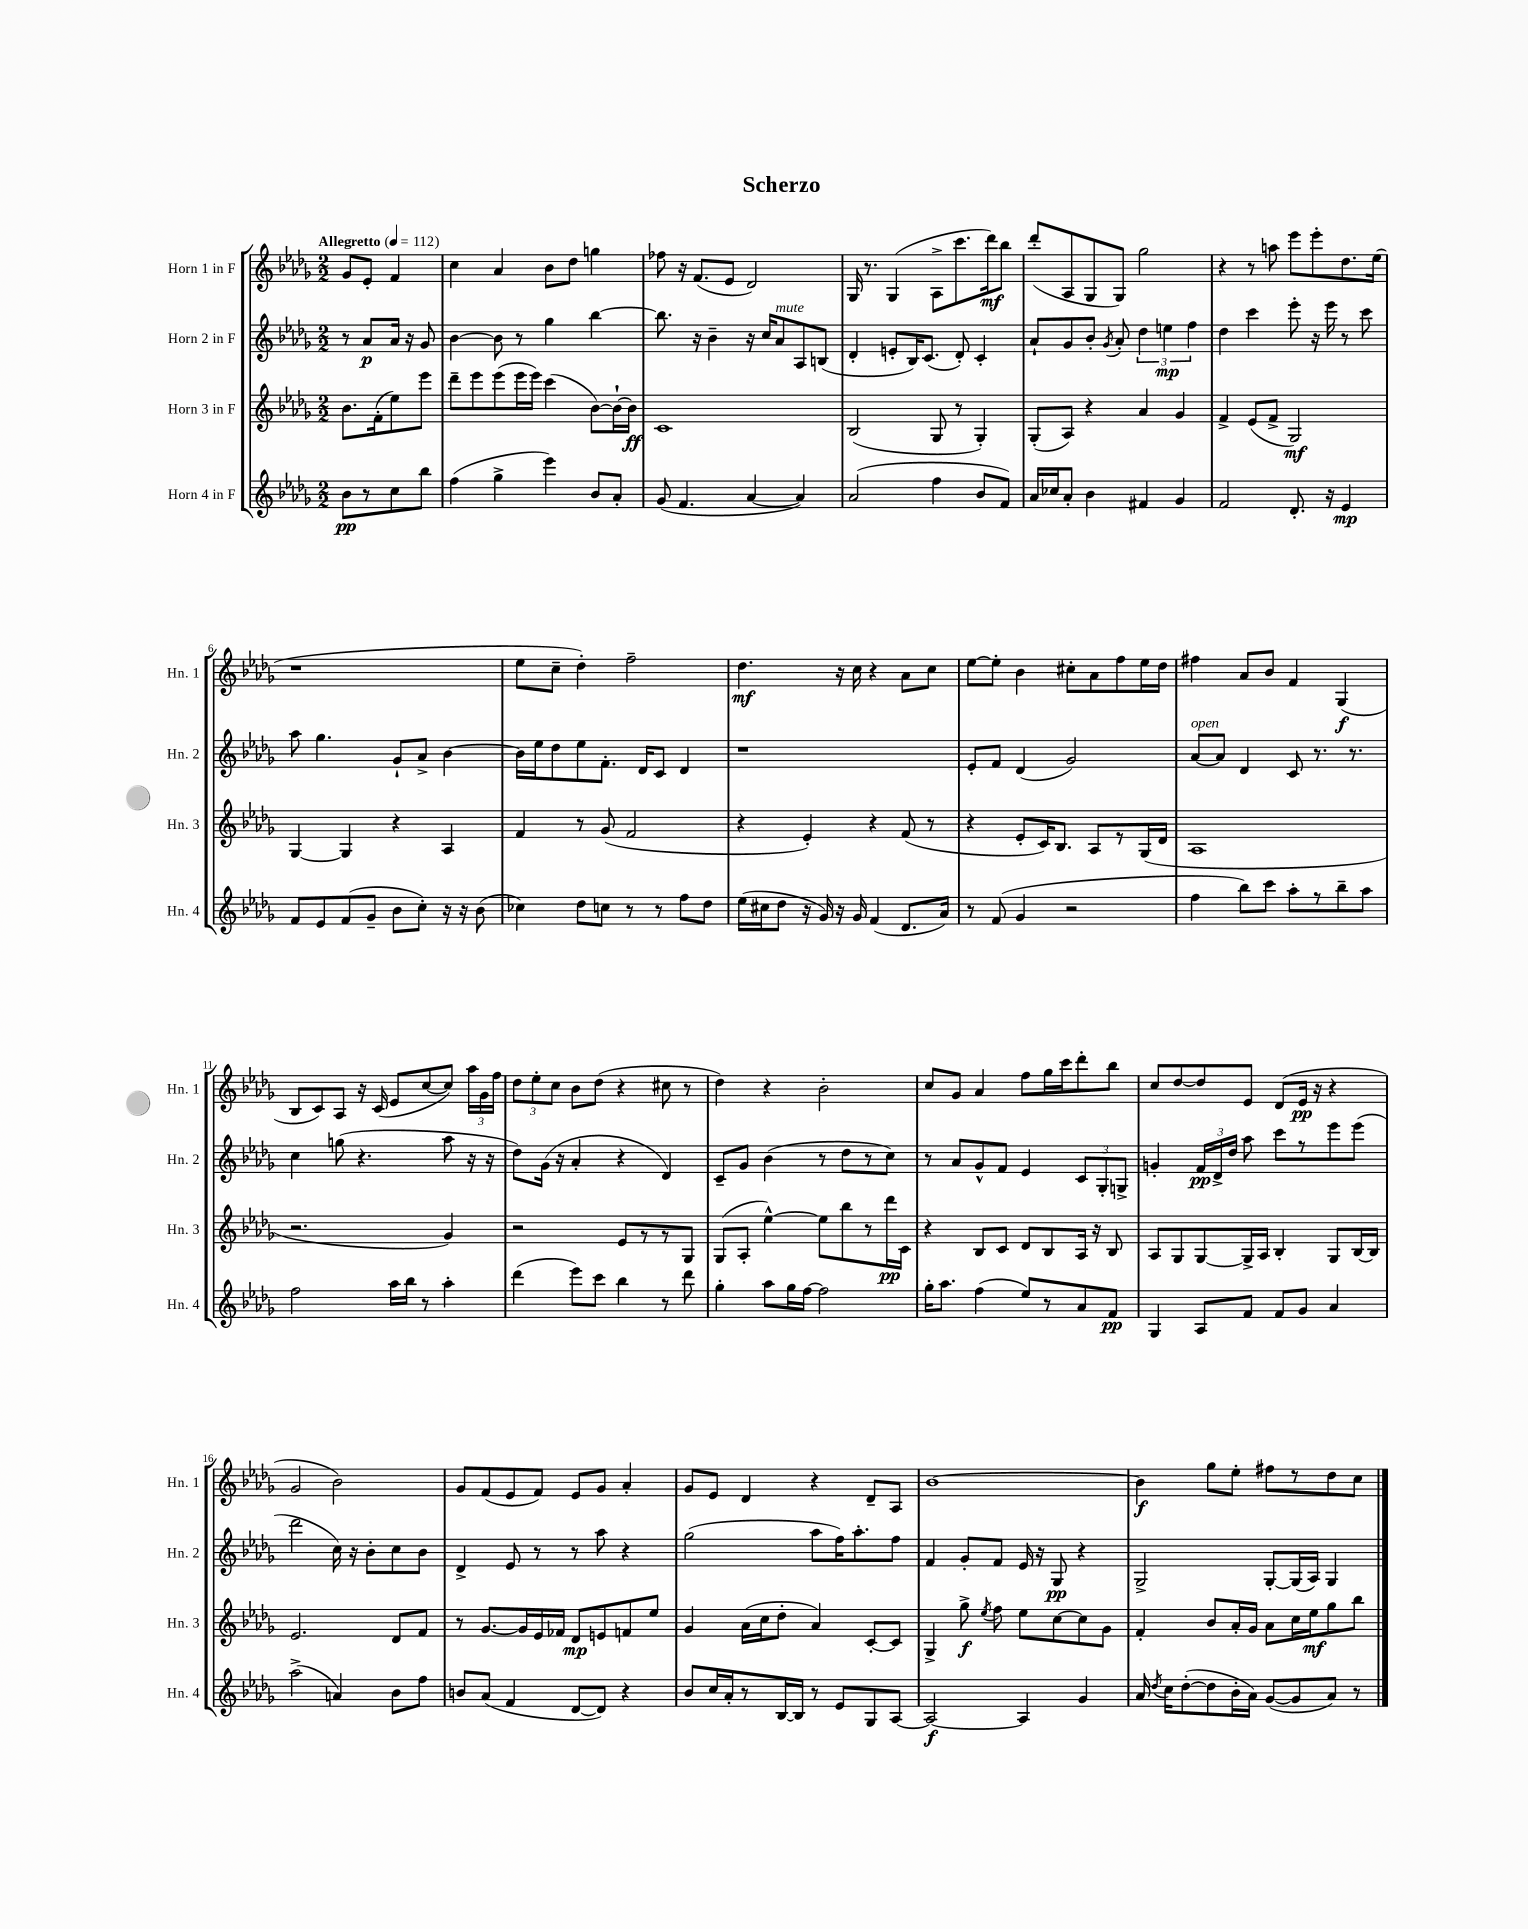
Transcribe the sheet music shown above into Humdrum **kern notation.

**kern	**dynam	**kern	**dynam	**kern	**dynam	**kern	**dynam
*part4	*part4	*part3	*part3	*part2	*part2	*part1	*part1
*staff4	*staff4	*staff3	*staff3	*staff2	*staff2	*staff1	*staff1
*I"Horn 4 in F	*	*I"Horn 3 in F	*	*I"Horn 2 in F	*	*I"Horn 1 in F	*
*I'Hn. 4	*	*I'Hn. 3	*	*I'Hn. 2	*	*I'Hn. 1	*
*clefG2	*	*clefG2	*	*clefG2	*	*clefG2	*
*k[b-e-a-d-g-]	*	*k[b-e-a-d-g-]	*	*k[b-e-a-d-g-]	*	*k[b-e-a-d-g-]	*
*M2/2	*	*M2/2	*	*M2/2	*	*M2/2	*
*MM112	*	*MM112	*	*MM112	*	*MM112	*
=	=	=	=	=	=	=	=
!	!	!	!	!	!	!LO:TX:a:B:t=Allegretto	!
8b-\L	pp	8.b-\L	.	8r	.	8g-/L	.
8r	.	.	.	8a-/L	p	8e-'/J	.
.	.	(16f'\k	.	.	.	.	.
8cc\	.	8ee-\)	.	16a-/Jk	.	4f/	.
.	.	.	.	16r	.	.	.
8bb-\J	.	8eee-\J	.	8g-/	.	.	.
=1	=1	=1	=1	=1	=1	=1	=1
(4ff\	.	8ddd-~\L	.	[4b-\	.	4cc\	.
.	.	8eee-\	.	.	.	.	.
4gg-^\	.	(8eee-\	.	8b-\]	.	4a-/	.
.	.	16eee-\L	.	8r	.	.	.
.	.	16eee-\JJ)	.	.	.	.	.
4eee-\)	.	(4ccc\	.	4gg-\	.	8b-\L	.
.	.	.	.	.	.	8dd-\J	.
8b-/L	.	[8b-\L)	.	[4bb-\	.	4ggn\	.
8a-'/J	.	16b-`\L_	.	.	.	.	.
.	.	16b-\JJ]	ff	.	.	.	.
=2	=2	=2	=2	=2	=2	=2	=2
(8g-/	.	1c	.	8.bb-\]	.	8ff-X\	.
4.f/	.	.	.	.	.	16r	.
.	.	.	.	16r	.	(8.f/L	.
.	.	.	.	4b-~\	.	.	.
.	.	.	.	.	.	8e-/J	.
[4a-/	.	.	.	16r	.	2d-/)	.
.	.	.	.	16cc/KL	.	.	.
!	!	!	!	!LO:TX:a:i:t=mute	!	!	!
.	.	.	.	8a-/	.	.	.
4a-/])	.	.	.	8A-/	.	.	.
.	.	.	.	(8Bn/J	.	.	.
=3	=3	=3	=3	=3	=3	=3	=3
(2a-/	.	(2B-/	.	4d-'/	.	16G-/	.
.	.	.	.	.	.	8.r	.
.	.	.	.	8en'/L	.	(4G-/	.
.	.	.	.	16B-/K)	.	.	.
.	.	.	.	(8.c/J	.	.	.
4ff\	.	8G-/	.	.	.	8A-^\L	.
.	.	8r	.	8d-'/)	.	8.ccc\	.
8b-/L	.	4G-'/)	.	4c'/	.	.	.
.	.	.	.	.	.	16ddd-\k)	mf
8f/J)	.	.	.	.	.	8bb-\J	.
=4	=4	=4	=4	=4	=4	=4	=4
16a-/LL	.	(8G-'/L	.	8a-`/L	.	(8ddd-'/L	.
16cc-X/J	.	.	.	.	.	.	.
8a-'/J	.	8A-/J)	.	8g-/	.	8A-/	.
4b-\	.	4r	.	8b-'/J	.	8G-/	.
.	.	.	.	8qg-/	.	.	.
.	.	.	.	8a-'/	.	8G-/J)	.
4f#X/	.	4a-/	.	6dd-\	.	2gg-\	.
.	.	.	.	6een\	mp	.	.
4g-/	.	4g-/	.	.	.	.	.
.	.	.	.	6ff\	.	.	.
=5	=5	=5	=5	=5	=5	=5	=5
2f/	.	4f^/	.	4dd-\	.	4r	.
.	.	(8e-/L	.	4ccc\	.	8r	.
.	.	8f^/J	.	.	.	8aan\	.
8.d-'/	.	2G-/)	mf	8eee-'\	.	8eee-\L	.
.	.	.	.	16r	.	8eee-'\	.
16r	.	.	.	16eee-\	.	.	.
4e-/	mp	.	.	8r	.	8.dd-\	.
.	.	.	.	8ccc\	.	.	.
.	.	.	.	.	.	(16ee-\Jk	.
!!LO:LB:g=z
=6	=6	=6	=6	=6	=6	=6	=6
8f/L	.	[4G-/	.	8aa-\	.	1r	.
8e-/	.	.	.	4.gg-\	.	.	.
(8f/	.	4G-/]	.	.	.	.	.
8g-~/J	.	.	.	.	.	.	.
8b-\L	.	4r	.	8g-`/L	.	.	.
8cc'\J)	.	.	.	8a-^/J	.	.	.
16r	.	4A-/	.	[4b-\	.	.	.
16r	.	.	.	.	.	.	.
(8b-\	.	.	.	.	.	.	.
=7	=7	=7	=7	=7	=7	=7	=7
4cc-X\)	.	4f/	.	16b-\LL]	.	8ee-\L	.
.	.	.	.	16ee-\J	.	.	.
.	.	.	.	8dd-\	.	8cc~\J	.
8dd-\L	.	8r	.	8ee-\	.	4dd-'\)	.
8ccn\J	.	(8g-/	.	8.f'\J	.	.	.
8r	.	2f/	.	.	.	2ff~\	.
.	.	.	.	16d-/KL	.	.	.
8r	.	.	.	8c/J	.	.	.
8ff\L	.	.	.	4d-/	.	.	.
8dd-\J	.	.	.	.	.	.	.
=8	=8	=8	=8	=8	=8	=8	=8
(16ee-\LL	.	4r	.	1r	.	4.dd-\	mf
16cc#X\J	.	.	.	.	.	.	.
8dd-\J	.	.	.	.	.	.	.
16r	.	4e-'/)	.	.	.	.	.
16g-/)	.	.	.	.	.	.	.
16r	.	.	.	.	.	16r	.
16g-/	.	.	.	.	.	16cc\	.
(4f/	.	4r	.	.	.	4r	.
8.d-/L	.	(8f/	.	.	.	8a-\L	.
.	.	8r	.	.	.	8cc\J	.
16a-/Jk)	.	.	.	.	.	.	.
=9	=9	=9	=9	=9	=9	=9	=9
8r	.	4r	.	8e-'/L	.	[8ee-\L	.
(8f/	.	.	.	8f/J	.	8ee-'\J]	.
4g-/	.	8e-'/L	.	(4d-/	.	4b-\	.
.	.	16c/K)	.	.	.	.	.
.	.	8.B-/J	.	.	.	.	.
2r	.	.	.	2g-/)	.	8cc#X'\L	.
.	.	8A-/L	.	.	.	8a-\	.
.	.	8r	.	.	.	8ff\	.
.	.	(16G-/L	.	.	.	16ee-\L	.
.	.	16d-/JJ	.	.	.	16dd-\JJ	.
=10	=10	=10	=10	=10	=10	=10	=10
!	!	!	!	!LO:TX:a:i:t=open	!	!	!
4ff\	.	1A-	.	[8a-/L	.	4ff#X\	.
.	.	.	.	8a-/J]	.	.	.
8bb-\L)	.	.	.	4d-/	.	8a-/L	.
8ccc\J	.	.	.	.	.	8b-/J	.
8aa-'\L	.	.	.	8c/	.	4f/	.
8r	.	.	.	8.r	.	.	.
8bb-~\	.	.	.	.	.	(4G-/	f
.	.	.	.	8.r	.	.	.
8aa-\J	.	.	.	.	.	.	.
!!LO:LB:g=z
=11	=11	=11	=11	=11	=11	=11	=11
2ff\	.	2.r	.	4cc\	.	8B-/L	.
.	.	.	.	.	.	8c/)	.
.	.	.	.	(8ggn\	.	8A-/J	.
.	.	.	.	4.r	.	16r	.
.	.	.	.	.	.	(16c/	.
16aa-\LL	.	.	.	.	.	8e-/L	.
16bb-\JJ	.	.	.	.	.	.	.
8r	.	.	.	.	.	[8cc/	.
4aa-'\	.	4g-/)	.	8aa-\	.	8cc/J])	.
.	.	.	.	16r	.	24aa-\LL	.
.	.	.	.	.	.	24g-\	.
.	.	.	.	16r	.	.	.
.	.	.	.	.	.	24ff\JJ	.
=12	=12	=12	=12	=12	=12	=12	=12
(4ddd-\	.	2r	.	8dd-\L)	.	12dd-\L	.
.	.	.	.	.	.	12ee-'\	.
.	.	.	.	(16g-\Jk	.	.	.
.	.	.	.	.	.	12cc\J	.
.	.	.	.	16r	.	.	.
8eee-\L)	.	.	.	4a-'/	.	8b-\L	.
8ccc\J	.	.	.	.	.	(8dd-\J	.
4bb-\	.	8e-/L	.	4r	.	4r	.
.	.	8r	.	.	.	.	.
8r	.	8r	.	4d-/)	.	8cc#X\	.
8ddd-\	.	8G-/J	.	.	.	8r	.
=13	=13	=13	=13	=13	=13	=13	=13
4gg-'\	.	(8G-/L	.	8c~/L	.	4dd-\)	.
.	.	8A-'/J	.	8g-/J	.	.	.
8aa-\L	.	[4ee-^^\)	.	(4b-\	.	4r	.
16gg-\L	.	.	.	.	.	.	.
[16ff\JJ	.	.	.	.	.	.	.
2ff\]	.	8ee-\L]	.	8r	.	2b-'\	.
.	.	8bb-\	.	8dd-\L	.	.	.
.	.	8r	.	8r	.	.	.
.	.	16ddd-\L	pp	8cc\J)	.	.	.
.	.	16c\JJ	.	.	.	.	.
=14	=14	=14	=14	=14	=14	=14	=14
16gg-'\KL	.	4r	.	8r	.	8cc/L	.
8.aa-\J	.	.	.	.	.	.	.
.	.	.	.	8a-/L	.	8g-/J	.
(4ff\	.	8B-/L	.	8g-^^/	.	4a-/	.
.	.	8c/J	.	8f/J	.	.	.
8ee-/L)	.	8d-/L	.	4e-/	.	8ff\L	.
8r	.	8B-/	.	.	.	16gg-\L	.
.	.	.	.	.	.	16ccc\J	.
8a-/	.	16A-/Jk	.	12c/L	.	8ddd-'\	.
.	.	16r	.	.	.	.	.
.	.	.	.	12G-'/	.	.	.
8f/J	pp	8B-/	.	.	.	8bb-\J	.
.	.	.	.	12Gn^/J	.	.	.
=15	=15	=15	=15	=15	=15	=15	=15
4G-/	.	8A-/L	.	4gn'/	.	8cc/L	.
.	.	8G-/	.	.	.	[8dd-/	.
8A-/L	.	[8G-/	.	24f/LL	pp	8dd-/]	.
.	.	.	.	24d-^/	.	.	.
.	.	.	.	24dd-/JJ	.	.	.
8f/J	.	16G-^/L]	.	8aa-\	.	8e-/J	.
.	.	16A-/JJ	.	.	.	.	.
8f/L	.	4B-'/	.	8ccc\L	.	(8d-/L	.
8g-/J	.	.	.	8r	.	16e-/Jk	pp
.	.	.	.	.	.	16r	.
4a-/	.	8G-/L	.	8eee-\	.	4r	.
.	.	[16B-/L	.	(8eee-\J	.	.	.
.	.	16B-/JJ]	.	.	.	.	.
!!LO:LB:g=z
=16	=16	=16	=16	=16	=16	=16	=16
(2aa-^\	.	2.e-/	.	2ddd-\	.	2g-/	.
4an/)	.	.	.	16cc\)	.	2b-\)	.
.	.	.	.	16r	.	.	.
.	.	.	.	8b-'\L	.	.	.
8b-\L	.	8d-/L	.	8cc\	.	.	.
8ff\J	.	8f/J	.	8b-\J	.	.	.
=17	=17	=17	=17	=17	=17	=17	=17
8bn/L	.	8r	.	4d-^/	.	8g-/L	.
(8a-/J	.	[8.g-/L	.	.	.	(8f/	.
4f/	.	.	.	8e-/	.	8e-/	.
.	.	16g-/L]	.	.	.	.	.
.	.	16e-/	.	8r	.	8f/J)	.
.	.	16f-X/JJ	.	.	.	.	.
[8d-/L	.	8d-/L	mp	8r	.	8e-/L	.
8d-/J])	.	8en/	.	8aa-\	.	8g-/J	.
4r	.	8fn/	.	4r	.	4a-'/	.
.	.	8ee-/J	.	.	.	.	.
=18	=18	=18	=18	=18	=18	=18	=18
8b-/L	.	4g-/	.	(2gg-\	.	8g-/L	.
16cc/L	.	.	.	.	.	8e-/J	.
16a-'/J	.	.	.	.	.	.	.
8r	.	(16a-\LL	.	.	.	4d-/	.
.	.	16cc\J	.	.	.	.	.
[16B-/L	.	8dd-'\J	.	.	.	.	.
16B-/JJ]	.	.	.	.	.	.	.
8r	.	4a-/)	.	8aa-\L	.	4r	.
8e-/L	.	.	.	16ff\K)	.	.	.
.	.	.	.	8.aa-'\	.	.	.
8G-/	.	[8c'/L	.	.	.	8d-~/L	.
[8A-/J	.	8c/J]	.	8ff\J	.	8A-/J	.
=19	=19	=19	=19	=19	=19	=19	=19
2A-/_	f	4G-^/	.	4f/	.	[1b-	.
.	.	8gg-^\	f	8g-'/L	.	.	.
.	.	8qee-/	.	.	.	.	.
.	.	8ff\	.	8f/J	.	.	.
4A-/]	.	8ee-\L	.	16e-/	.	.	.
.	.	.	.	16r	.	.	.
.	.	[8cc\	.	8G-/	pp	.	.
4g-/	.	8cc\]	.	4r	.	.	.
.	.	8g-\J	.	.	.	.	.
=20	=20	=20	=20	=20	=20	=20	=20
16a-/	.	4f'/	.	2G-^/	.	4b-\]	f
8qdd-/	.	.	.	.	.	.	.
16cc\KL	.	.	.	.	.	.	.
([8dd-'\	.	.	.	.	.	.	.
8dd-\]	.	8b-/L	.	.	.	8gg-\L	.
16b-'\L	.	16a-'/L	.	.	.	8ee-'\J	.
16a-\JJ)	.	16g-/JJ	.	.	.	.	.
([8g-/L	.	8a-\L	.	[8G-'/L	.	8ff#X\L	.
8g-/]	.	16cc\L	.	(16G-/L]	.	8r	.
.	.	16ee-\J	mf	16A-/JJ)	.	.	.
8a-/J)	.	8gg-\	.	4G-/	.	8dd-\	.
8r	.	8bb-\J	.	.	.	8cc\J	.
==	==	==	==	==	==	==	==
*-	*-	*-	*-	*-	*-	*-	*-
